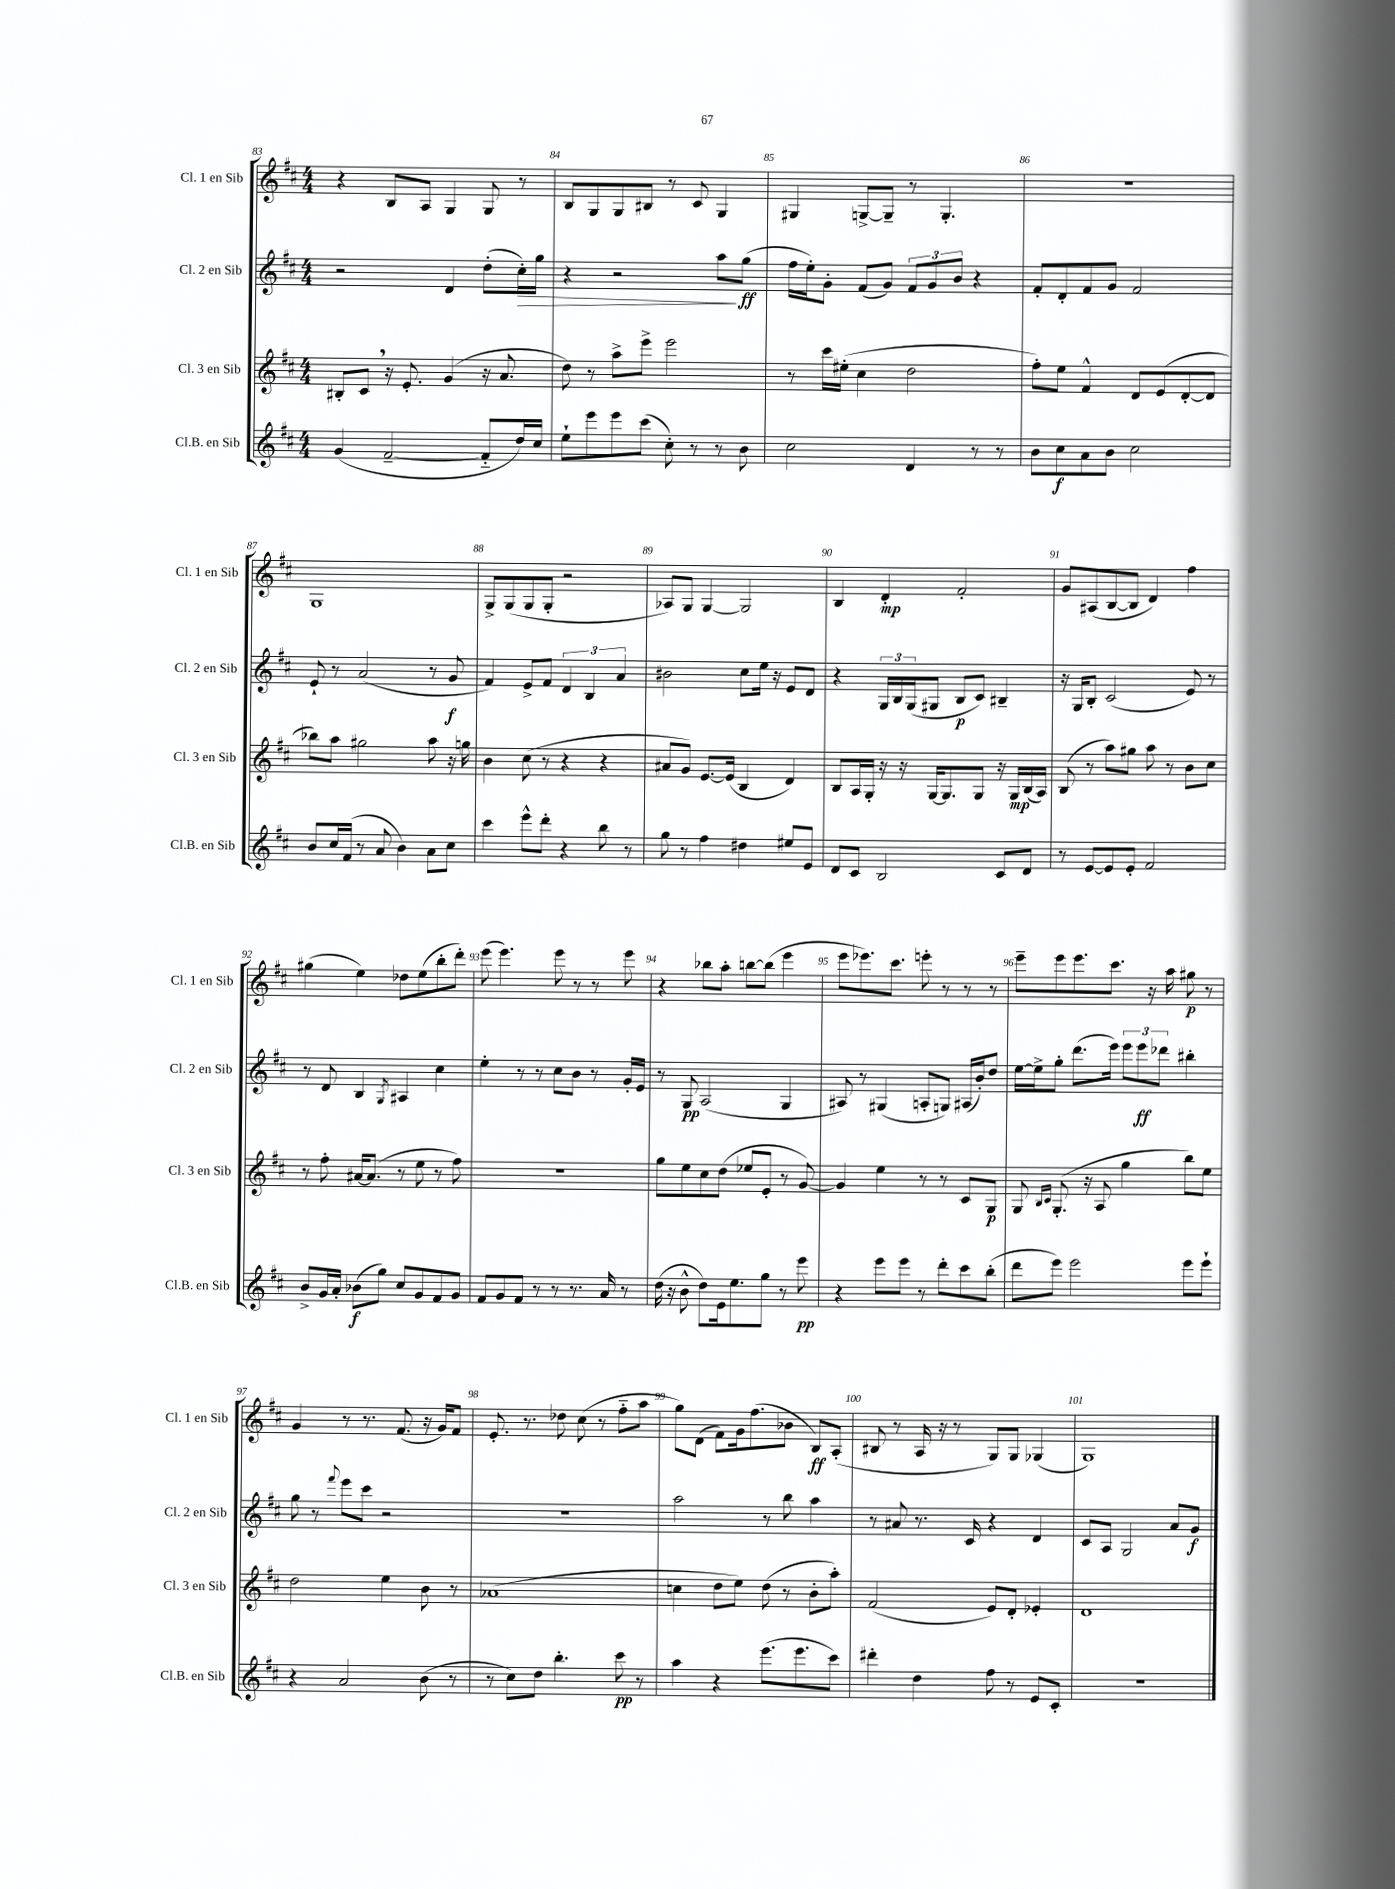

**kern	**kern	**kern	**kern
*staff4	*staff3	*staff2	*staff1
*clefG2	*clefG2	*clefG2	*clefG2
*k[f#c#]	*k[f#c#]	*k[f#c#]	*k[f#c#]
*M4/4	*M4/4	*M4/4	*M4/4
(4g/	8B#'/L	2r	4r
.	8c#/J	.	.
[2f#~/	16r	.	8B/L
.	8.e'/	.	.
.	.	.	8A/J
.	(4g/	4d/	4G/
8f#'~/]L	16r	(8dd'\L	8G/
.	8.a/	.	.
16dd/L)	.	16cc#'\L)	8r
16cc#/JJ	.	16gg\JJ	.
=	=	=	=
8ee`\L	8dd\)	4r	8B/L
8eee\	8r	.	8G/
8eee\	8aa^\L	2r	8G/
(8ccc#\J	8eee^\J	.	8B#/J
8cc#'\)	2eee\	.	8r
8r	.	.	8c#/
8r	.	8aa\L	4G/
8b\	.	(8gg\J	.
=	=	=	=
2cc#\	8r	16ff#\LL	4G#/
.	.	16ee'\J)	.
.	16ccc#\LL	8g'\J	.
.	(16ee#'\JJ	.	.
.	4cc#\	(8f#/L	[8G^/L
.	.	8g/J)	8G~/]J
4d/	2dd\	12f#/L	8r
.	.	12g/	.
.	.	.	4.G'/
.	.	12b/J	.
8r	.	4r	.
8r	.	.	.
=	=	=	=
8b\L	8ff#'\L)	8f#'/L	1r
8cc#\	8ee\J	8d'/	.
8a\	4f#^^/	8f#/	.
8b\J	.	8g/J	.
2cc#\	8d/L	2f#/	.
.	(8e/	.	.
.	[8d'/	.	.
.	8d/]J	.	.
=	=	=	=
8b/L	8bb-\L)	8e`/	1G
16cc#/L	8aa\J	8r	.
(16f#/JJ	.	.	.
8r	2gg#\	(2a/	.
8a/	.	.	.
4b\)	.	.	.
8a\L	8aa\	8r	.
8cc#\J	16r	8g/	.
.	16gg\	.	.
=	=	=	=
4ccc#\	4b\	4f#/)	8G^/L
.	.	.	(8G/
8eee^^\L	(8cc#\	8e^/L	8G/
8ddd'\J	8r	8f#/J	8G'/J
4r	4r	6d/	2r
.	.	6B/	.
8bb\	4r	.	.
.	.	6a/	.
8r	.	.	.
=	=	=	=
8gg\	8a#/L	2b#\	8A-/L)
8r	8g/J)	.	8G/J
4ff#\	[8.e/L	.	[4G/
.	(16e/]Jk	.	.
4dd#\	4B/	8cc#\L	2G/]
.	.	16ee\Jk	.
.	.	16r	.
8ee#/L	4d/)	8e/L	.
8e/J	.	8d/J	.
=	=	=	=
8d/L	8B/L	4r	4B/
8c#/J	16A/L	.	.
.	16G'/JJ	.	.
2B/	16r	24G/LL	4d'/
.	.	24B/	.
.	16r	.	.
.	.	(24G/J	.
.	[16G/LK	8G#/J	.
.	8.G/]	.	.
.	.	8B/L	2f#'/
.	8G/J	8c#/J)	.
8c#/L	16r	4B#~/	.
.	16G/LL	.	.
8d/J	(16B/	.	.
.	16A/JJ)	.	.
=	=	=	=
8r	(8B/	16r	8g/L
.	.	16G/LK	.
[8e/L	8r	8B'/J	(8A#/
8e/]	8aa\L)	(2c#/	[8B/
8e'/J	8gg#\J	.	8B/]J
2f#/	8aa\	.	4d/)
.	8r	.	.
.	8b\L	8e/)	4ff#\
.	8cc#\J	8r	.
=	=	=	=
8b^/L	8r	8r	(4gg#\
16g/L	8ff#'\	8d/	.
16a'/JJ	.	.	.
(8b-\L	[16a#/LK	4B/	4ee\)
.	(8.a#/]J	.	.
8gg\J)	.	.	.
.	.	8qG/	.
8cc#/L	8r	4A#/	8dd-\L
8g/	8ee\	.	(8ee\
8f#/	8r	4cc#\	8bb'\
8g/J	8ff#\)	.	8ddd'\J)
=	=	=	=
8f#/L	1r	4ee'\	(8eee\
8g/	.	.	4.eee\)
8f#/J	.	8r	.
8r	.	8r	.
8r	.	8cc#\L	8eee\
8.r	.	8b\J	8r
.	.	8r	8r
16a/	.	.	.
8r	.	16g'/LL	8eee\
.	.	16e/JJ	.
=	=	=	=
(16dd\	8gg\L	8r	4r
16r	.	.	.
8b^^\	8ee\	8G/	.
8dd\L)	8cc#\	(2A/	8bb-\L
16e\k	(8dd\J	.	8aa'\J
8.ee\	.	.	.
.	8ee-/L	.	[8bb\L
8gg\J	8e'/J	.	(8bb\]J
8r	8r	4G/	4eee\
8eee\	[8g/)	.	.
=	=	=	=
4r	4g/]	8A#/)	8eee\L
.	.	8r	8.eee-\)
8eee\L	4ee\	(4G#/	.
.	.	.	8.ccc#\J
8eee\J	.	.	.
8r	8r	8A'/L	8eee'\
8ddd'\L	8r	8G/J)	8r
8ccc#\	8c#/L	(16A#/LL	8r
.	.	16b'/J)	.
(8bb'\J	8G/J	8dd/J	8r
=	=	=	=
8ddd\L	8G/	[16ee\LL	8eee~\L
.	.	16ee^\]J	.
.	16qqB/LL	.	.
.	16qqc#/JJ	.	.
8eee\J)	(8.G'/	8gg'\J	8eee\
2eee\	.	(8.ddd\L	8.eee\
.	16r	.	.
.	8A/	.	.
.	.	16eee\Jk)	8.ccc#\J
.	4gg\	12eee\L	.
.	.	12eee\	.
.	.	.	16r
.	.	12ddd-\J	.
.	.	.	16aa\
8eee\L	8bb\L)	4bb#'\	8gg#\
8eee`\J	8ee\J	.	8r
=	=	=	=
4r	2dd\	8gg\	4g/
.	.	8r	.
.	.	8qqfff#/	.
2a/	.	8eee\L	8r
.	.	8ccc#\J	8.r
.	4ee\	2r	.
.	.	.	(8.f#/
(8b\	8b\	.	16r
.	.	.	16g/LK)
8r	8r	.	8f#/J
=	=	=	=
8r	(1a-	1r	8.e'/
8cc#\L)	.	.	.
.	.	.	8.r
8dd\J	.	.	.
4.bb'\	.	.	8dd-\
.	.	.	(8cc#\
.	.	.	8r
8ccc#\	.	.	8ff#'~\L
8r	.	.	8aa\J
=	=	=	=
4aa\	4cc\	2aa\	8gg\L)
.	.	.	(8d\J
4r	8dd\L	.	8f#\L)
.	8ee\J)	.	16g\k
.	.	.	(8.ff#\
(8.eee\L	(8dd\	8r	.
.	8r	8bb\	8b-\J
8.eee\	.	.	.
.	8b'\L	4aa\	8B/L)
8ccc#\J)	8aa'\J)	.	(8A'/J
=	=	=	=
4ddd#'\	(2f#/	8r	8B#/
.	.	8a#/	8r
4dd\	.	8.r	16A/
.	.	.	16r
.	.	.	8r
.	.	16c#/	.
8ff#\	8e/L)	4r	8G/L)
8r	8d'/J	.	8G/J
8e/L	4e-'/	4d/	(4G-/
8c#'/J	.	.	.
=	=	=	=
1r	1d	8c#/L	1G)
.	.	8A/J	.
.	.	2G/	.
.	.	8a/L	.
.	.	8g/J	.
==	==	==	==
*-	*-	*-	*-
